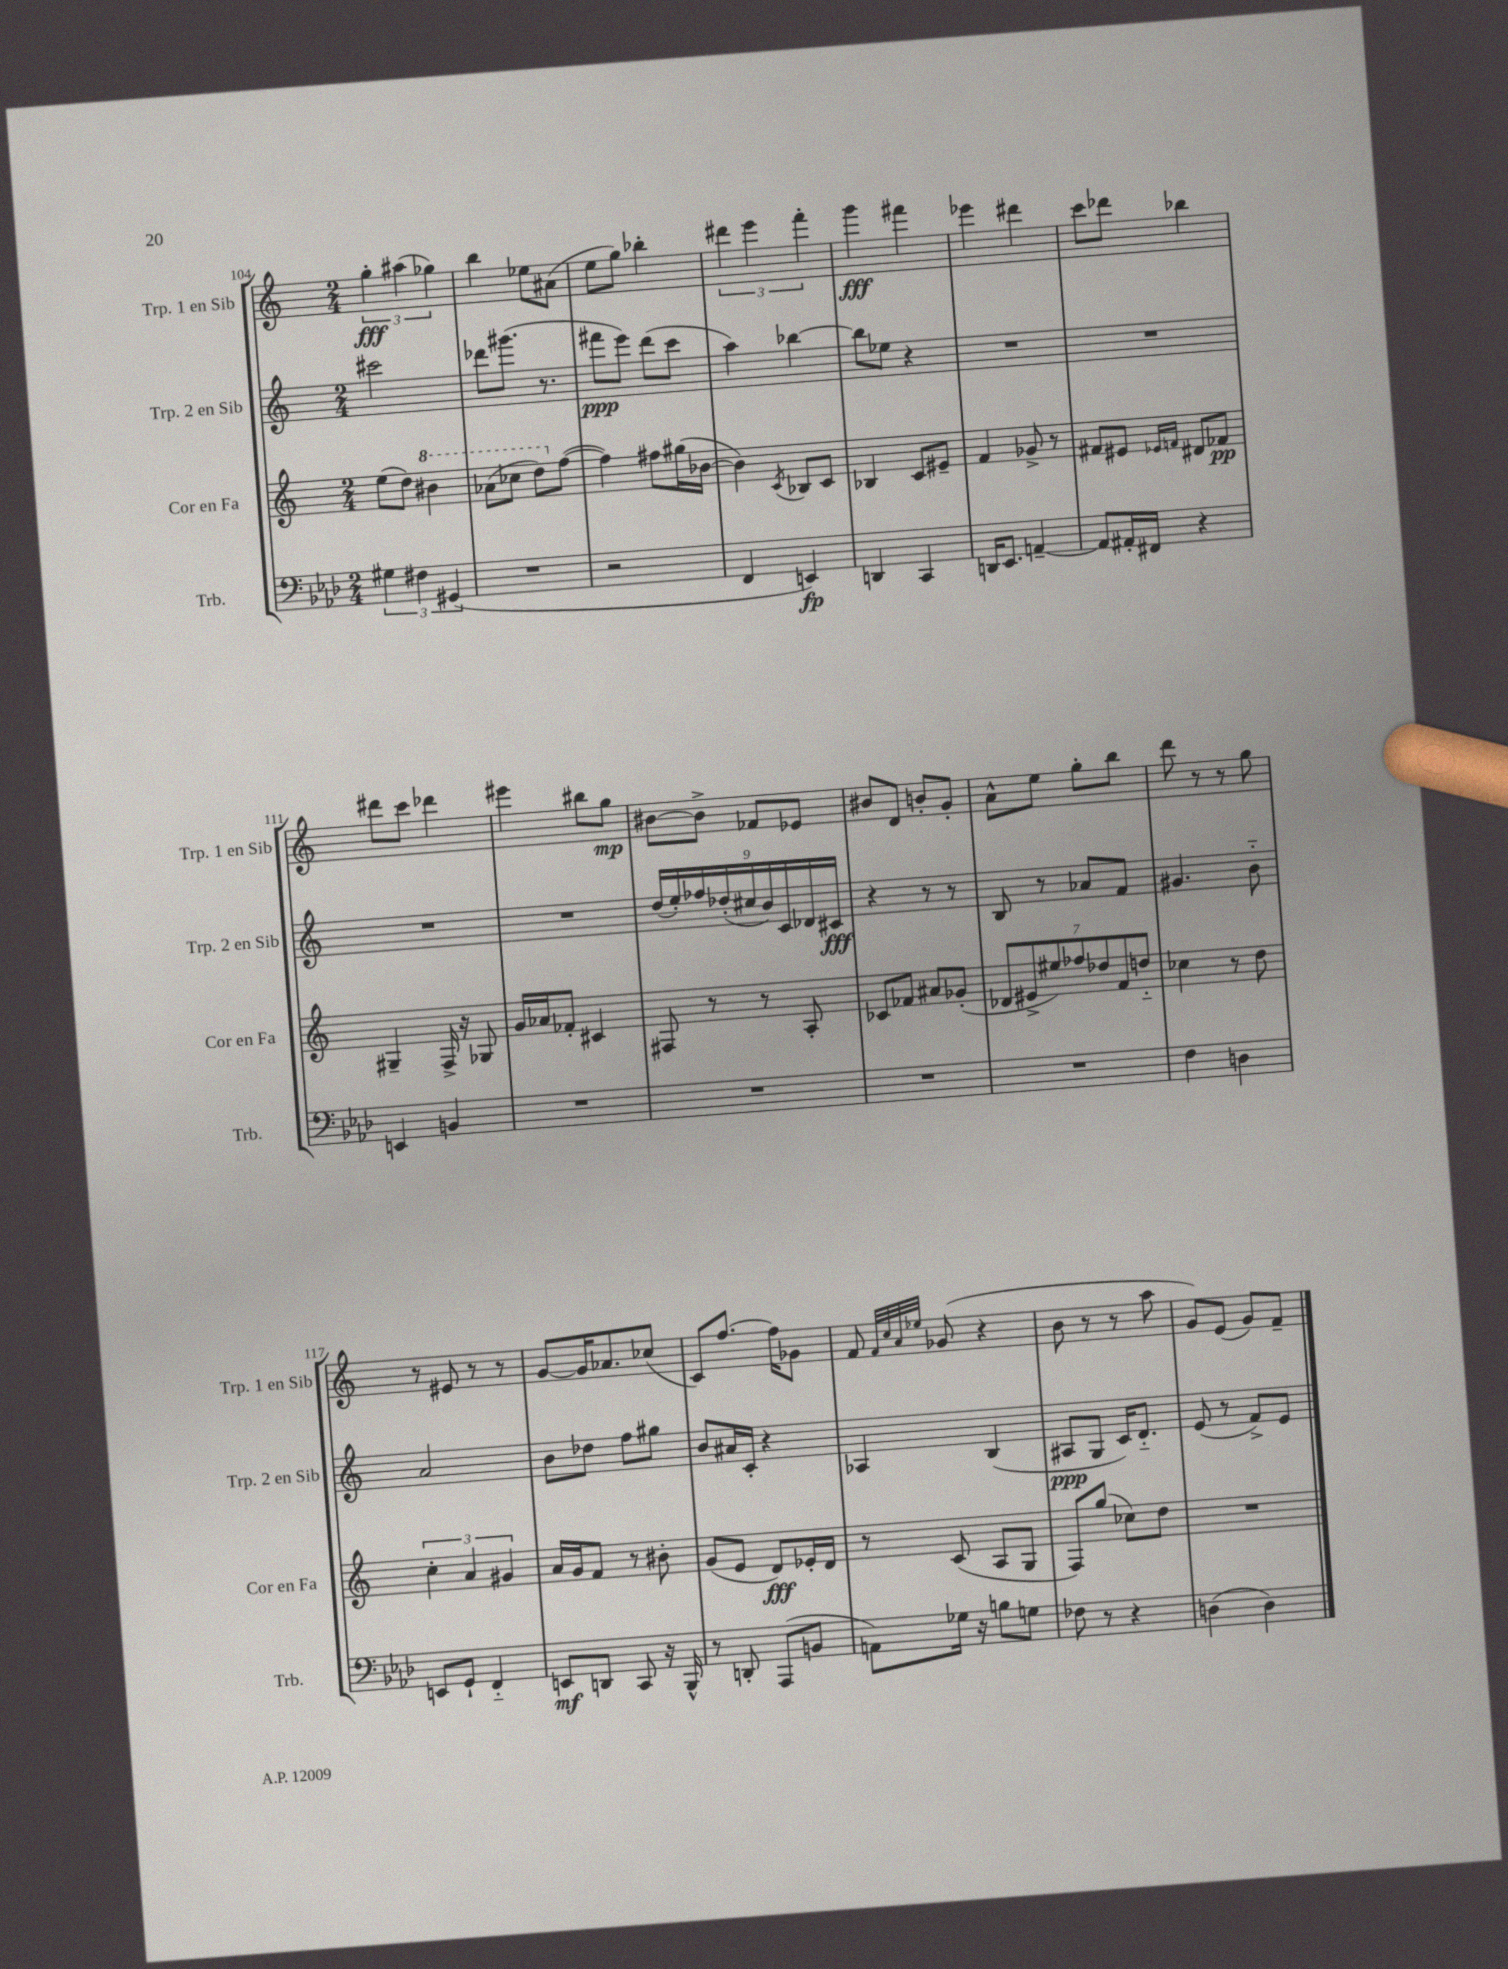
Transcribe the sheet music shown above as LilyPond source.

<<
\new StaffGroup <<
\new Staff = "s0" \with { instrumentName = "Trp. 1 en Sib" shortInstrumentName = "Trp. 1 en Sib" } {
    \clef treble \key c \major \numericTimeSignature \time 2/4
    \tuplet 3/2 { g''4-.\fff ais''4( ges''4) } |
    b''4 ees''8 ais'8( |
    e''8 g''8) bes''4-. |
    \tuplet 3/2 { dis'''4 e'''4 f'''4-. } |
    g'''4\fff fis'''4 |
    ees'''4 dis'''4 |
    c'''8 des'''8 bes''4 |
    dis'''8 c'''8 des'''4 |
    eis'''4 bis''8 g''8\mp |
    bis'8~ bis'8-> fes'8 ees'8 |
    bis'8 d'8 b'8-. g'8-. |
    a'8-^ e''8 g''8-. b''8 |
    d'''8 r8 r8 g''8 |
    r8 eis'8 r8 r8 |
    g'8~ g'16 aes'8. ces''8( |
    c'8) f''8.~ f''16 ges'8 |
    f'8 \grace { f'32 c''32 a'32 ees''32 } ges'8( r4 |
    b'8 r8 r8 a''8 |
    g'8) e'8( g'8) f'8-- \bar "|." |
}
\new Staff = "s1" \with { instrumentName = "Trp. 2 en Sib" shortInstrumentName = "Trp. 2 en Sib" } {
    \clef treble \key c \major \numericTimeSignature \time 2/4
    cis'''2 |
    des'''8 gis'''8.( r8. |
    fis'''8\ppp e'''8) d'''8( c'''8 |
    a''4) bes''4~ |
    bes''8 ees''8 r4 |
    R2 |
    R2 |
    R2 |
    R2 |
    \tuplet 9/8 { d''16( e''16-.) fes''16 des''16-.( cis''16 b'16) c'16 des'16 cis'16\fff } |
    r4 r8 r8 |
    b8 r8 aes'8 f'8 |
    gis'4. b'8-_ |
    a'2 |
    b'8 des''8 f''8 gis''8 |
    b'8 ais'16 c'16-. r4 |
    aes4 b4( |
    ais8\ppp g8 c'16) d'8.-_ |
    e'8( r8 f'8->) e'8 \bar "|." |
}
\new Staff = "s2" \with { instrumentName = "Cor en Fa" shortInstrumentName = "Cor en Fa" } {
    \clef treble \key c \major \numericTimeSignature \time 2/4
    e''8( d''8) \ottava #1 bis''4 |
    aes''8( ces'''8 d'''8) \ottava #0 f''8~( |
    f''4) fis''8 gis''16( bes'16~ |
    bes'4) \acciaccatura { c'8 } bes8 c'8 |
    bes4 c'8 eis'8-- |
    f'4 ges'8-> r8 |
    fis'8 eis'8 \grace { ees'16 f'16 } dis'8 fes'8\pp |
    gis4-- f16-> r16 ges8 |
    g'16 aes'16 fes'8-. cis'4 |
    fis8 r8 r8 a8-. |
    ces'8 fes'8 ais'8 ges'8-.( |
    \tuplet 7/4 { des'8 eis'8-> eis''8) fes''8 des''8 f'8 d''8-_ } |
    ces''4 r8 d''8 |
    \tuplet 3/2 { c''4-. a'4 gis'4 } |
    a'16 g'16 f'8 r8 bis'8-. |
    g'8( e'8 d'8\fff) ees'16-. d'16 |
    r8 c'8( a8 g8 |
    f8) g''8( ces''8) d''8 |
    R2 \bar "|." |
}
\new Staff = "s3" \with { instrumentName = "Trb." shortInstrumentName = "Trb." } {
    \clef bass \key aes \major \numericTimeSignature \time 2/4
    \tuplet 3/2 { gis4 fis4 gis,4( } |
    R2 |
    r2 |
    f,4 e,4\fp) |
    d,4 c,4 |
    d,16 ees,8. a,4~-- |
    a,8 ais,16-. fis,16 r4 |
    e,4 b,4 |
    R2 |
    R2 |
    R2 |
    R2 |
    f4 d4 |
    e,8 g,8-! f,4-_ |
    e,8\mf d,8 c,8 r16 bes,,16-^ |
    r8 d,8-. aes,,8( b,8 |
    a,8) ges16 r16 b8 g8 |
    fes8 r8 r4 |
    d4( d4) \bar "|." |
}
>>
>>
\layout { \context { \Score currentBarNumber = #104 } }
